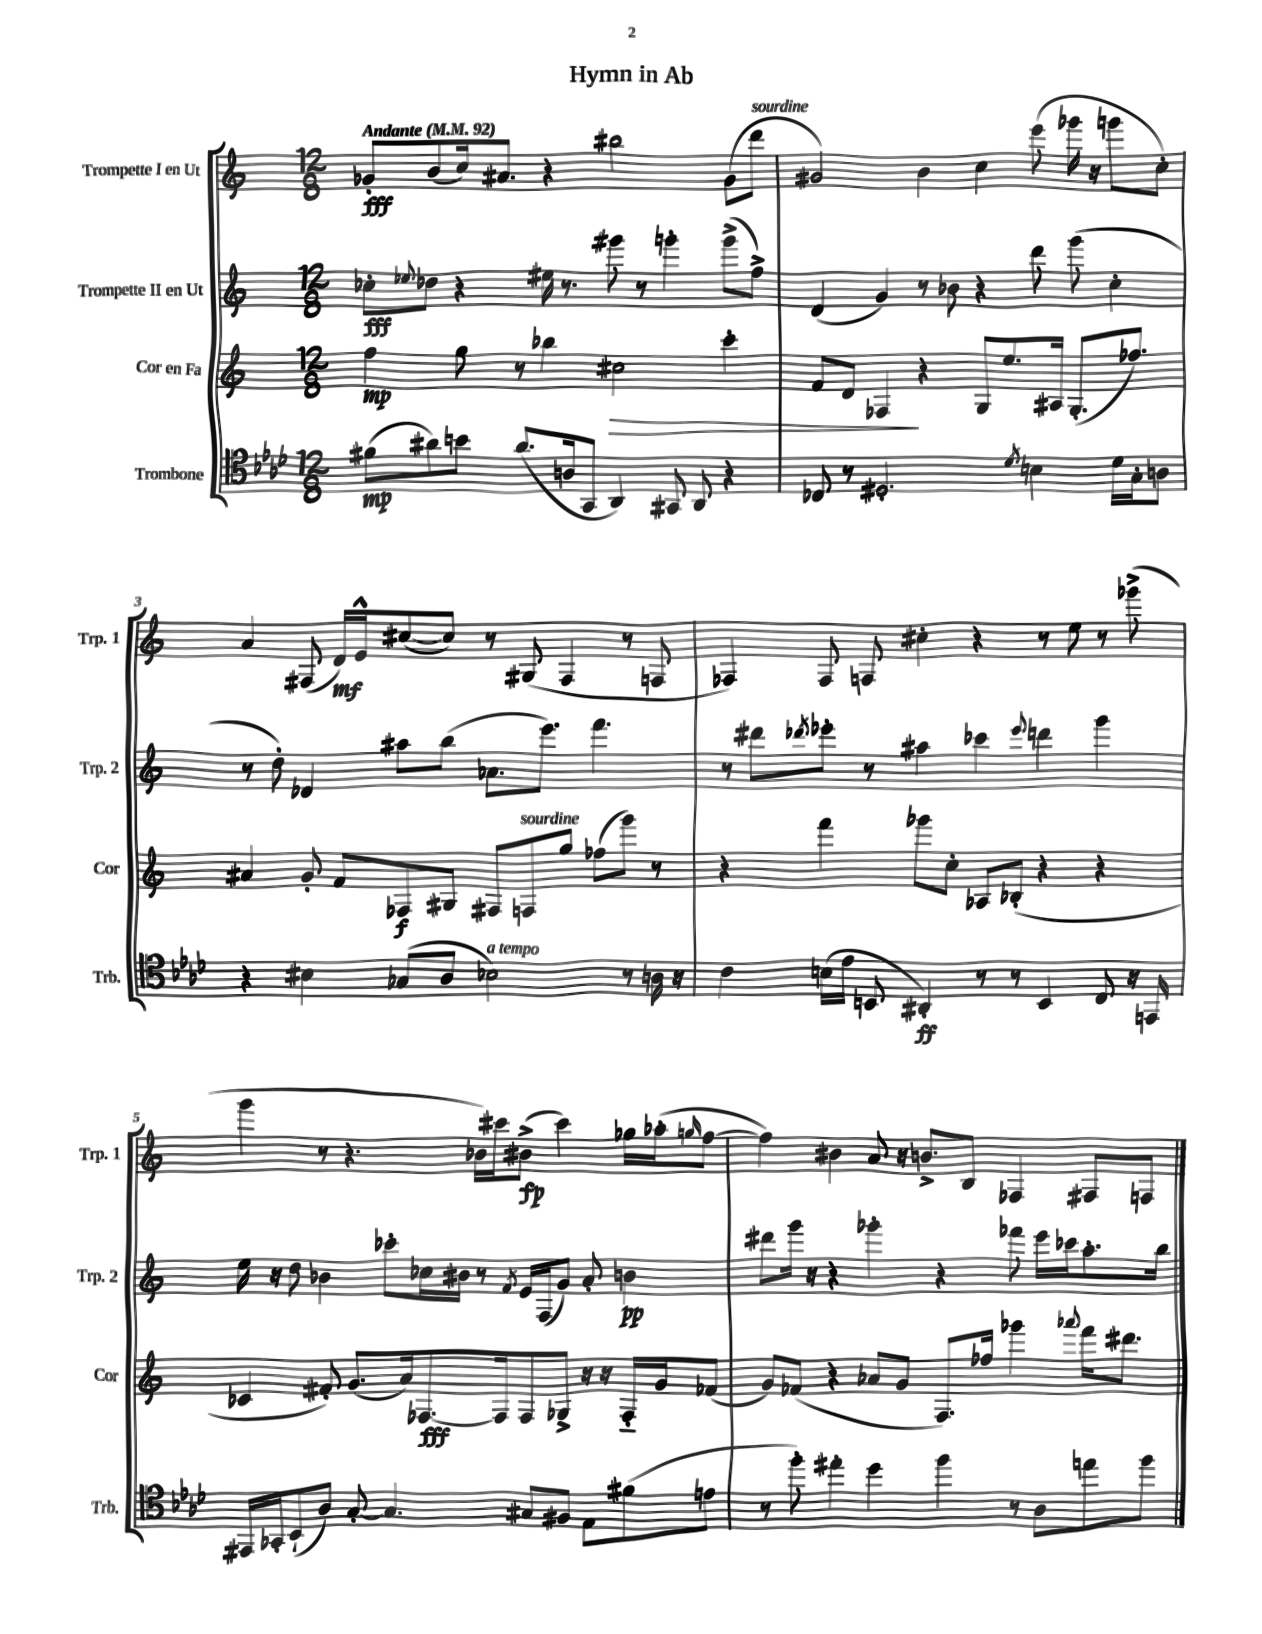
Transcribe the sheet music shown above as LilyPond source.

\header { title = "Hymn in Ab" }
<<
\new StaffGroup <<
\new Staff = "s0" \with { instrumentName = "Trompette I en Ut" shortInstrumentName = "Trp. 1" } {
    \clef treble \key c \major \numericTimeSignature \time 12/8 \tempo "Andante" 4 = 92
    ges'8-.\fff b'8( c''16) ais'8. r4 bis''2 ges'8( d'''8^\markup { \italic "sourdine" } |
    gis'2) b'4 c''4 e'''8( ges'''16 r16 g'''8 c''8-.) |
    a'4 fis8( d'16\mf) e'16-^ cis''8~( cis''8) r8 gis8( fis4 r8 f8 |
    fes4) fes8 f8 cis''4-. r4 r8 e''8 r8 ges'''8->( |
    g'''4 r8 r4. bes'16) cis'''16 bis'8->\fp( cis'''4) ges''16 aes''16-.( \grace { g''16 } f''8~ |
    f''4) bis'4 a'8 r16 b'8.-> b8 fes4 fis8 f8 \bar "|." |
}
\new Staff = "s1" \with { instrumentName = "Trompette II en Ut" shortInstrumentName = "Trp. 2" } {
    \clef treble \key c \major \numericTimeSignature \time 12/8
    ces''8-.\fff \appoggiatura { ees''8 } des''8 r4 eis''16 r8. gis'''8 r8 g'''4-. g'''8->( f''8->) |
    d'4( g'4) r8 bes'8 r4 d'''8 g'''8( c''4-. |
    r8 d''8-.) des'4 ais''8 b''8( aes'8. e'''8.) f'''4. |
    r8 dis'''8 \acciaccatura { des'''8 } ees'''8-. r8 ais''4 ces'''4 \appoggiatura { ees'''8 } d'''4 g'''4 |
    e''16 r16 d''8 bes'4 ces'''8-. ces''16 bis'16 r8 \acciaccatura { f'8 } e'16 f16( g'8) a'8-. b'4\pp |
    dis'''8 g'''16 r16 r4 ges'''4-. r4 fes'''8 e'''16 ces'''16 a''8.-. b''16 \bar "|." |
}
\new Staff = "s2" \with { instrumentName = "Cor en Fa" shortInstrumentName = "Cor" } {
    \clef treble \key c \major \numericTimeSignature \time 12/8
    f''4\mp g''8 r8 bes''4 cis''2\> c'''4-. |
    f'8 d'8 fes4\! r4 g8 e''8. ais16 g8.-.( fes''8.) |
    ais'4 g'8-. f'8 fes8\f gis8 fis8 f8^\markup { \italic "sourdine" } g''8 fes''8( g'''8) r8 |
    r4 f'''4 ges'''8 c''8-. aes8 bes8-.( r4 r4 |
    ces'4 fis'8-.) g'8.( a'16) fes8.~\fff fes16 fes8 ges8-> r16 r16 fes16-_ g'16 fes'8( |
    g'8) fes'8( r4 aes'8 g'8 f8.) fes''16 ges'''4 \appoggiatura { aes'''8 } f'''16 dis'''8. \bar "|." |
}
\new Staff = "s3" \with { instrumentName = "Trombone" shortInstrumentName = "Trb." } {
    \clef tenor \key aes \major \numericTimeSignature \time 12/8
    fis'8\mp( ais'8) b'8 ais'8.( a16 g,8 aes,4) gis,8 aes,8 r4 |
    ces8 r8 dis2.-. \acciaccatura { des'8 } b4 des'16 g16-. a8 |
    r4 bis4 ges8( aes8 bes2^\markup { \italic "a tempo" }) r8 a16 r16 |
    c'4 b16( ees'16 b,8 ais,4-.\ff) r8 r8 b,4 c8 r16 e,16 |
    eis,16 ges,16-. bes,8-!( aes8) g8~-. g4. gis8 fis8 ees8 fis'8( e'8 |
    r8 f''8-.) eis''4-. des''4 f''4 r8 aes8 e''8 f''8 \bar "|." |
}
>>
>>
